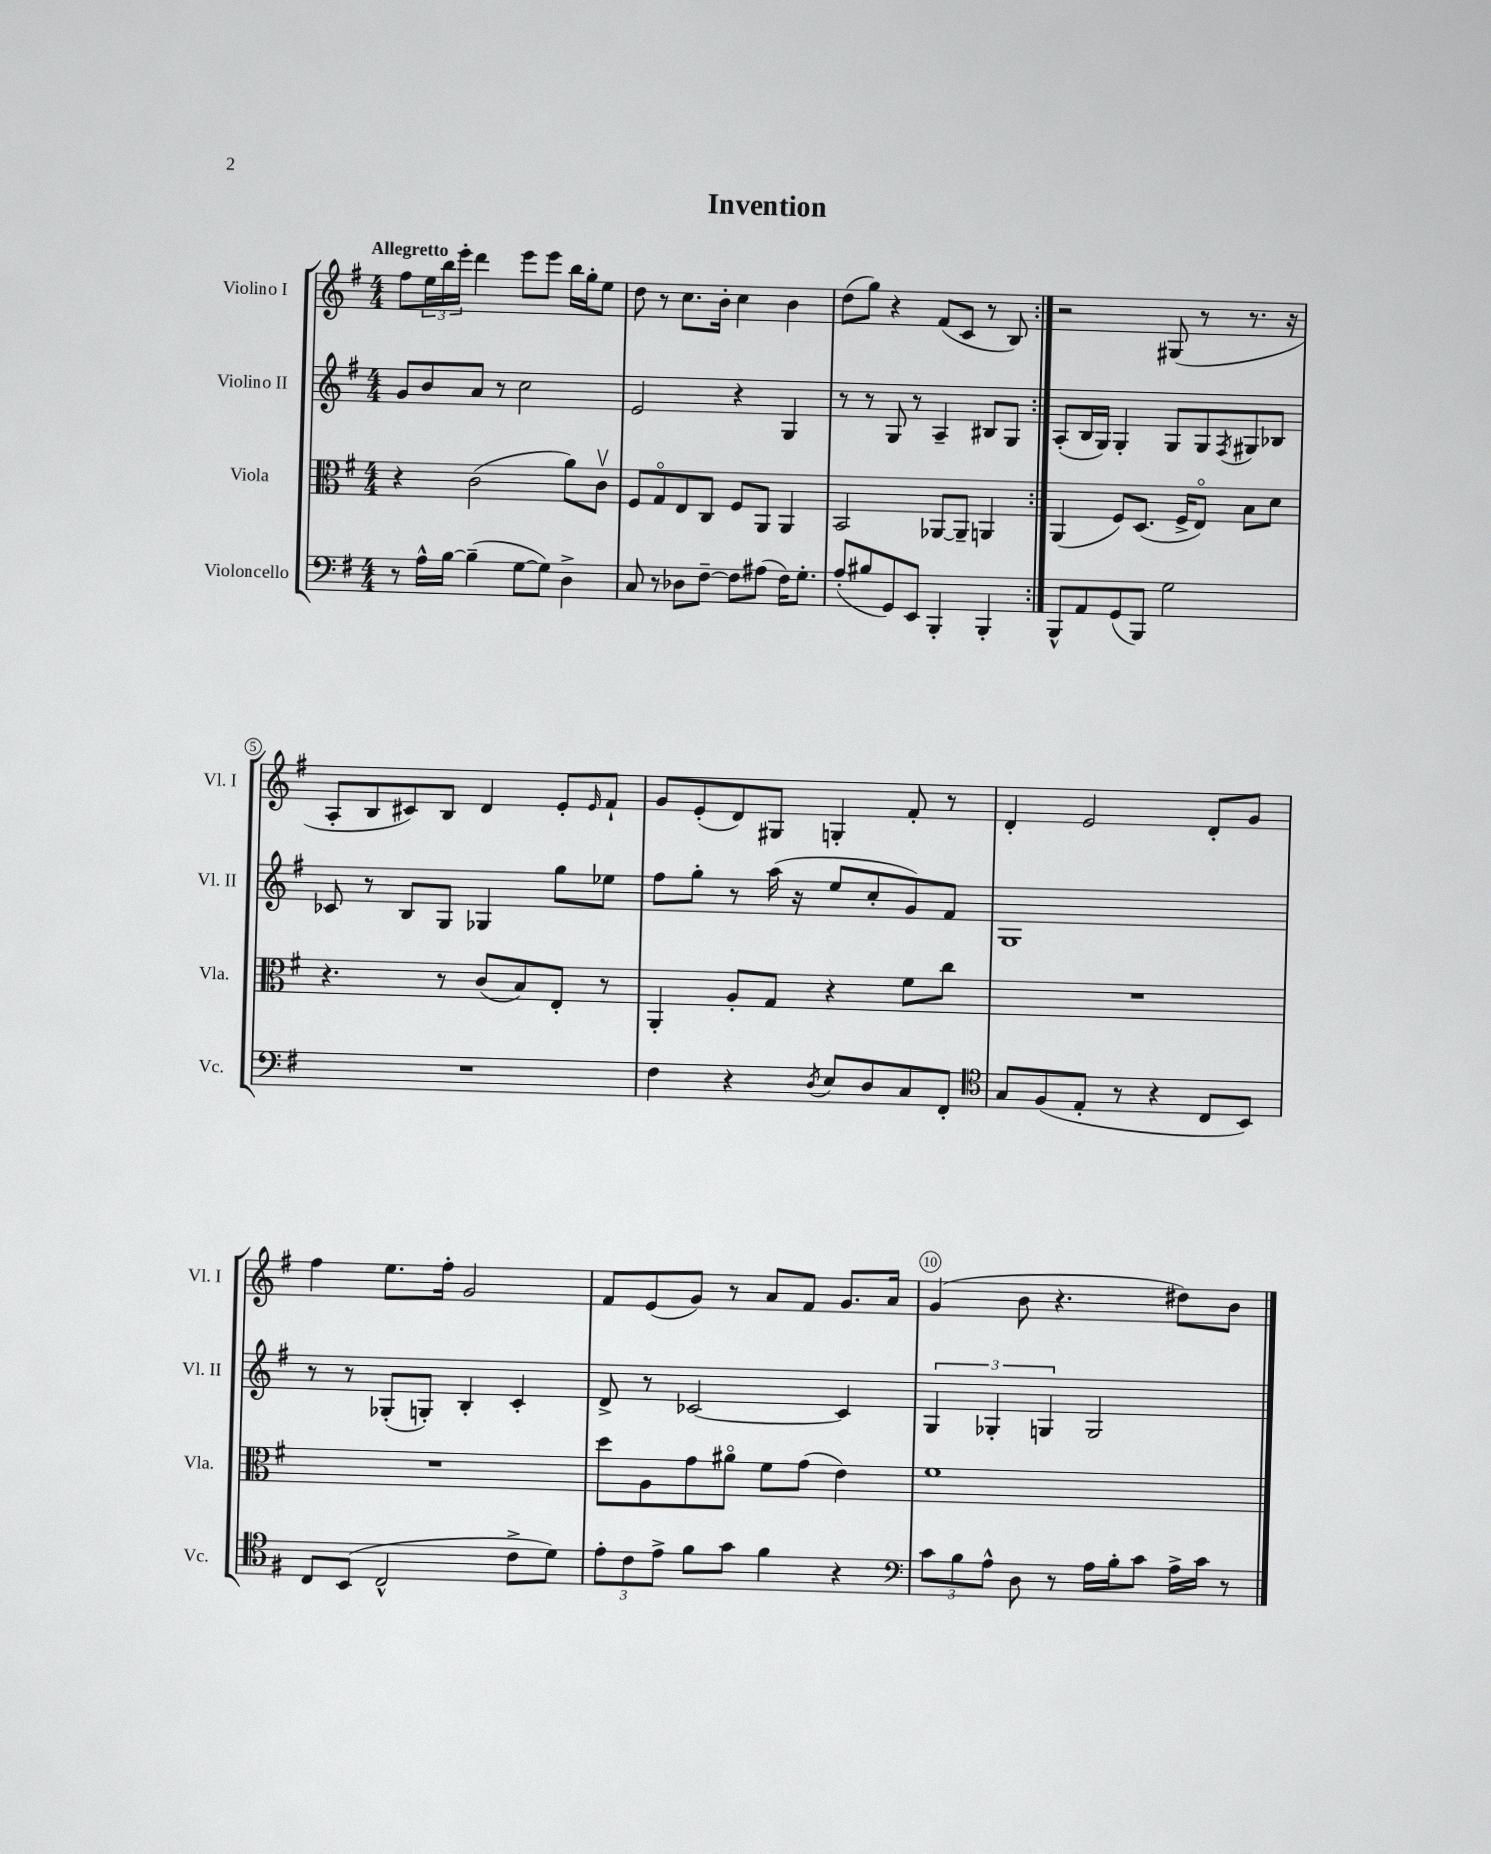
\header { title = "Invention" }
<<
\new StaffGroup <<
\new Staff = "s0" \with { instrumentName = "Violino I" shortInstrumentName = "Vl. I" } {
    \clef treble \key g \major \numericTimeSignature \time 4/4 \tempo "Allegretto"
    \repeat volta 2 { fis''8 \tuplet 3/2 { e''16 b''16 e'''16-. } d'''4 e'''8 e'''8 b''16 g''16-. e''8 |
    d''8 r8 c''8. b'16-. c''4 b'4 |
    d''8( g''8) r4 fis'8( c'8 r8 b8) | }
    r2 gis8( r8 r8. r16 |
    a8-. b8 cis'8) b8 d'4 e'8-. \grace { e'16 } fis'8-! |
    g'8 e'8-.( d'8) gis8 g4-. fis'8-. r8 |
    d'4-. e'2 d'8-. g'8 |
    fis''4 e''8. fis''16-. g'2 |
    fis'8 e'8( g'8) r8 a'8 fis'8 g'8. a'16 |
    g'4( b'8 r4. dis''8) b'8 \bar "|." |
}
\new Staff = "s1" \with { instrumentName = "Violino II" shortInstrumentName = "Vl. II" } {
    \clef treble \key g \major \numericTimeSignature \time 4/4
    \repeat volta 2 { g'8 b'8 a'8 r8 c''2 |
    e'2 r4 g4 |
    r8 r8 g8 r8 a4-- bis8 g8 | }
    a8-.( b16 g16) g4-. g8 g8 \acciaccatura { fis8 } gis8 bes8 |
    ces'8 r8 b8 g8 ges4 g''8 ees''8 |
    fis''8 g''8-. r8 a''16( r16 e''8 c''8-. g'8) fis'8 |
    g1 |
    r8 r8 ges8-.( g8-.) b4-. c'4-. |
    d'8-> r8 ces'2~ ces'4 |
    \tuplet 3/2 { g4 ges4-. g4 } g2 \bar "|." |
}
\new Staff = "s2" \with { instrumentName = "Viola" shortInstrumentName = "Vla." } {
    \clef alto \key g \major \numericTimeSignature \time 4/4
    \repeat volta 2 { r4 c'2( a'8) c'8\upbow |
    fis8 g8\flageolet e8 c8 fis8 a,8 a,4 |
    b,2 aes,8~ aes,8-- a,4 | }
    a,4( fis8) d8.( fis16-> e8\flageolet) b8 d'8 |
    r4. r8 c'8( b8) e8-. r8 |
    a,4-. a8-. g8 r4 fis'8 c''8 |
    R1 |
    R1 |
    d''8 a8 g'8 ais'8\flageolet fis'8 g'8( e'4) |
    fis'1 \bar "|." |
}
\new Staff = "s3" \with { instrumentName = "Violoncello" shortInstrumentName = "Vc." } {
    \clef bass \key g \major \numericTimeSignature \time 4/4
    \repeat volta 2 { r8 a16-^ b16~ b4--( g8~ g8) d4-> |
    c8 r8 des8 fis8~-- fis8 ais8( fis16) g8.-. |
    a8-.( bis8 g,8) e,8 b,,4-. b,,4-. | }
    b,,8-^ a,8 g,8( b,,8) g2 |
    R1 |
    fis4 r4 \acciaccatura { d8 } e8 d8 c8 fis,8-. |
    \clef tenor g8 fis8( e8-. r8 r4 c8 b,8) |
    c8 b,8( c2-^ c'8-> d'8) |
    \tuplet 3/2 { e'8-. c'8 e'8-> } fis'8 g'8 fis'4 r4 |
    \clef bass \tuplet 3/2 { c'8 b8 a8-^ } d8 r8 a16 b16-. c'8 a16-> c'16 r8 \bar "|." |
}
>>
>>
\layout { \context { \Score \override BarNumber.break-visibility = ##(#f #t #t) barNumberVisibility = #(every-nth-bar-number-visible 5) \override BarNumber.stencil = #(make-stencil-circler 0.1 0.3 ly:text-interface::print) } }
